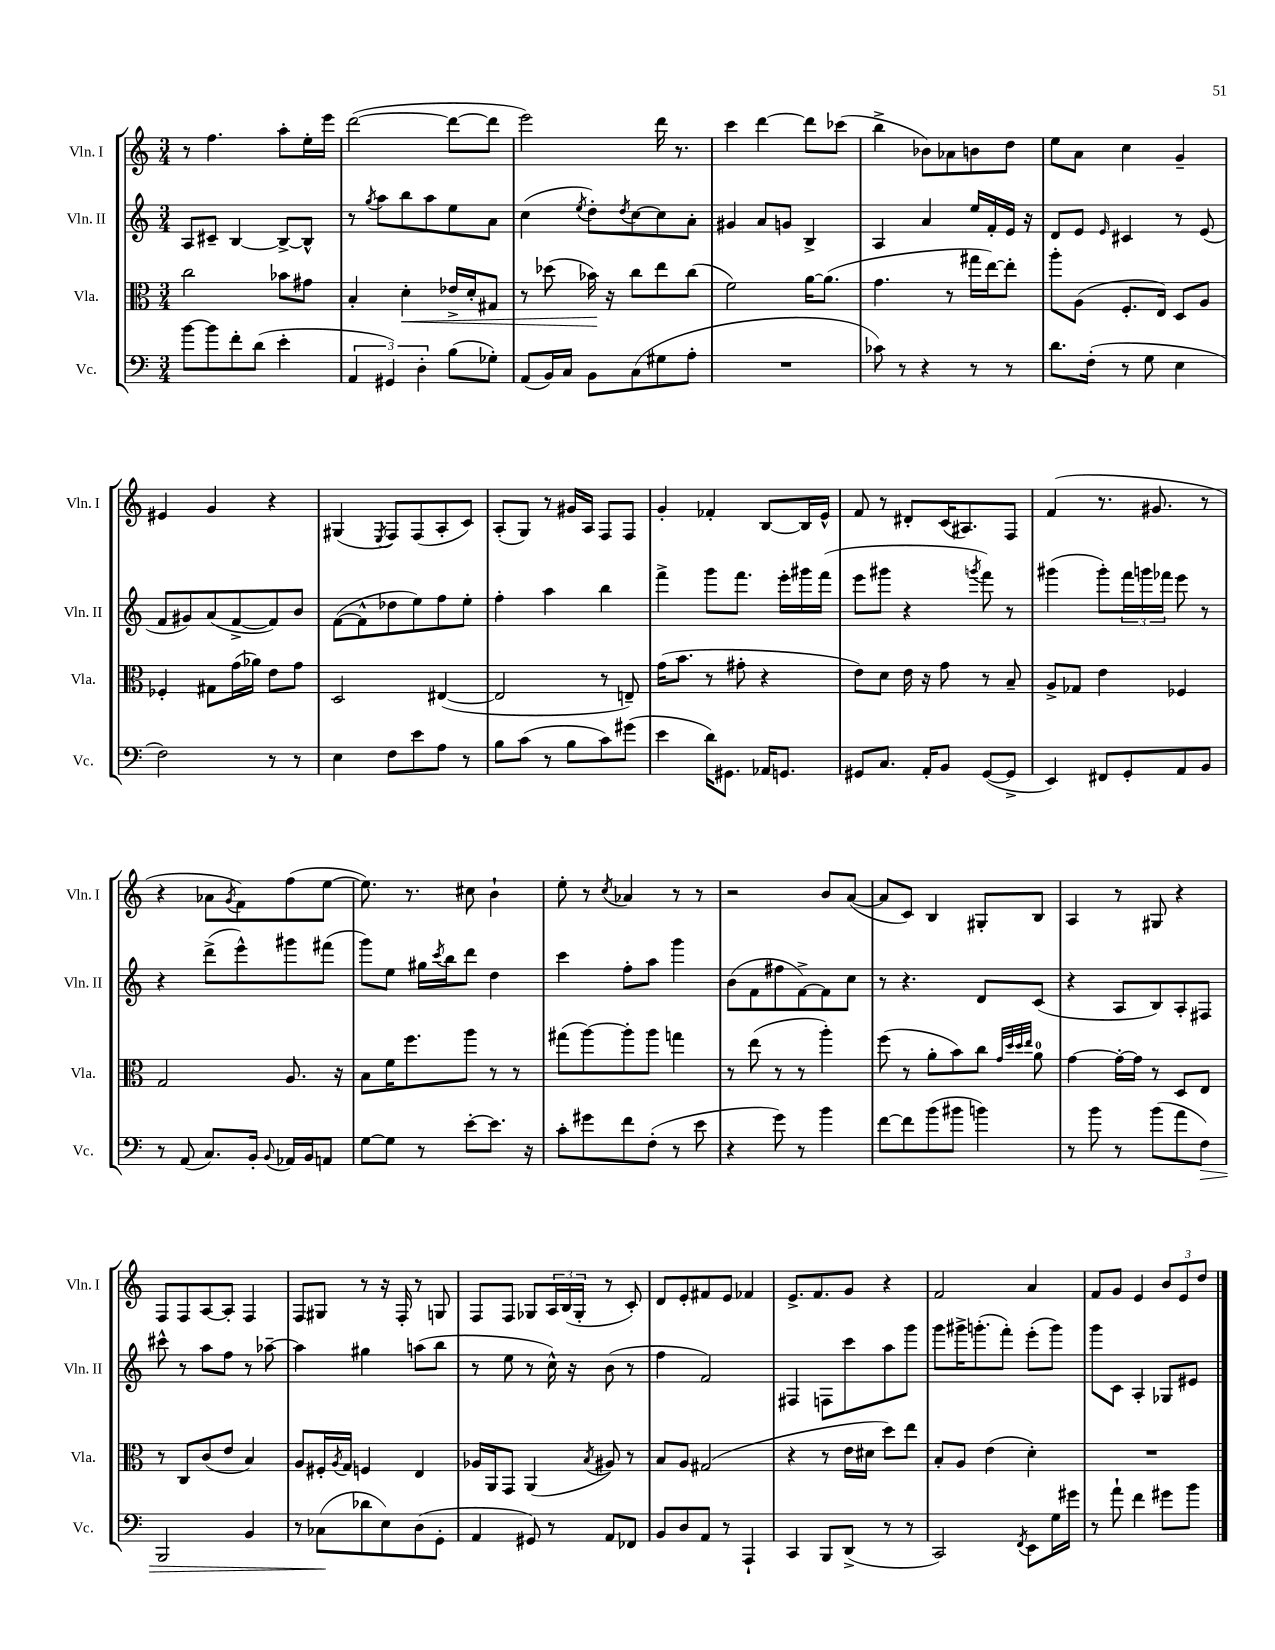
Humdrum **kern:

**kern	**kern	**kern	**kern
*staff4	*staff3	*staff2	*staff1
*clefF4	*clefC3	*clefG2	*clefG2
*k[]	*k[]	*k[]	*k[]
*M3/4	*M3/4	*M3/4	*M3/4
[8b	2cc	8A	8r
8b]	.	8c#~	4.ff
8f'	.	[4B	.
(8d	.	.	.
4e'	8b-	8B^_	8aa'
.	8g#	8B^^]	16ee'
.	.	.	16eee
=	=	=	=
6AA	4B'	8r	([2ddd
.	.	8qgg	.
.	.	8aa	.
6GG#)	.	.	.
.	4d'	8bb	.
6D'	.	.	.
.	.	8aa	.
(8B	16e-^	8ee	8ddd_
.	16d'	.	.
8G-')	8G#	8a	8ddd]
=	=	=	=
(8AA	8r	(4cc	2eee)
16BB)	(8dd-	.	.
16C	.	.	.
.	.	8qee	.
8BB	16b-)	8dd')	.
.	16r	.	.
.	.	8qdd	.
(8C	8cc	[8cc	.
8G#	8ee	8cc]	16ddd
.	.	.	8.r
8A'	(8cc	8a'	.
=	=	=	=
2.r	2f)	4g#	4ccc
.	.	8a	[4ddd
.	.	8g	.
.	[16a	4B^	8ddd]
.	(8.a]	.	.
.	.	.	(8ccc-
=	=	=	=
8c-)	4.g	4A	4bb^
8r	.	.	.
4r	.	4a	8b-)
.	8r	.	8a-
8r	16gg#	16ee	8b
.	[16ee)	16f'	.
8r	8ee']	16e	8dd
.	.	16r	.
=	=	=	=
8.d	8aa'	8d	8ee
.	(8A	8e	8a
(16F'	.	.	.
.	.	16qqe	.
8r	8.F'	4c#	4cc
8G	.	.	.
.	16E)	.	.
4E	8D	8r	4g~
.	8A	(8e	.
=	=	=	=
2F)	4F-'	8f	4e#
.	.	8g#)	.
.	8G#	(8a	4g
.	(16g	[8f^	.
.	16a-)	.	.
8r	8e	8f])	4r
8r	8g	8b	.
=	=	=	=
4E	2D	([8f	(4G#
.	.	8f^^]	.
.	.	.	8qE
8F	.	8dd-	8F)
8e	.	8ee)	(8F
8A	([4E#	8ff	8A'
8r	.	8ee'	8c)
=	=	=	=
8B	2E#]	4ff'	(8A'
(8c	.	.	8G)
8r	.	4aa	8r
8B	.	.	16g#
.	.	.	16A
8c)	8r	4bb	8F
(8g#	8E~)	.	8F
=	=	=	=
4e	(16g	4fff^	4g'
.	8.b	.	.
16d)	8r	8ggg	4f-'
8.GG#	.	.	.
.	8g#'	8.fff	.
16AA-	4r	.	[8B
8.GG	.	16eee'	.
.	.	16ggg#	16B]
.	.	(16fff	16e^^
=	=	=	=
8GG#	8e)	8eee	8f
8.C	8d	8ggg#	8r
.	16e	4r	8d#'
16AA'	16r	.	.
8BB	8g	.	(16c
.	.	.	8.A#)
.	.	8qggg	.
([8GG#	8r	8fff)	.
8GG#^]	8B~	8r	8F
=	=	=	=
4EE)	8A^	(4ggg#	(4f
.	8G-	.	.
8FF#	4e	8ggg#')	8.r
8GG'	.	24fff	.
.	.	24ggg	.
.	.	.	8.g#
.	.	24fff-	.
8AA	4F-	8eee	.
8BB	.	8r	8r
=	=	=	=
8r	2G	4r	4r
(8AA	.	.	.
8.C)	.	(8ddd^	8a-
.	.	.	8qg
.	.	8eee^^)	8f)
16BB'	.	.	.
8qqBB	.	.	.
16AA-	8.A	8ggg#	(8ff
16BB	.	.	.
8AA	.	(8fff#	[8ee
.	16r	.	.
=	=	=	=
[8G	8B	8ggg)	8.ee])
8G]	16f	8ee	.
.	8.ff	.	8.r
8r	.	16gg#	.
.	.	8qccc	.
.	.	16bb	.
[8e'	8aa	8ddd	8cc#
8.e]	8r	4dd	4b`
.	8r	.	.
16r	.	.	.
=	=	=	=
8c'	(8gg#	4ccc	8ee'
8g#	[8aa)	.	8r
.	.	.	8qcc
8f	8aa']	8ff'	4a-
(8F'	8aa	8aa	.
8r	4gg	4ggg	8r
8e	.	.	8r
=	=	=	=
4r	8r	(8b	2r
.	(8ee	8f	.
8g)	8r	8ff#	.
8r	8r	[8f^)	.
4b	4aa')	8f]	8b
.	.	8cc	([8a
=	=	=	=
[8f	(8ff	8r	8a]
8f]	8r	4.r	8c)
(8b	8a'	.	4B
8b#	8b)	.	.
4b)	8cc	8d	8G#'
.	32qqg	.	.
.	32qqdd	.	.
.	32qqdd	.	.
.	32qqee	.	.
.	8a	(8c	8B
=	=	=	=
8r	[4g	4r	4A
8b	.	.	.
8r	16g'_	8A	8r
.	16g]	.	.
(8b	8r	8B)	8G#
8a	8D	8A'	4r
8F)	8E	8F#	.
=	=	=	=
2BBB	8r	8ccc#^^	8F
.	8C	8r	8F
.	(8c	8aa	[8A
.	8e	8ff	8A']
4BB	4B)	8r	4F
.	.	[8aa-~	.
=	=	=	=
8r	8A	4aa-]	8F
(8C-	16F#'	.	8G#
.	8qA	.	.
.	16G	.	.
8d-	4F	4gg#	8r
8E)	.	.	16r
.	.	.	16F'
(8D	4E	(8aa	8r
8GG'	.	8bb	8G
=	=	=	=
4AA	16A-	8r	8F
.	16AA	.	.
.	8GG	8ee	8F
8GG#)	(4AA	8r	8G-
8r	.	16cc^^)	24A
.	.	.	(24B
.	.	16r	.
.	.	.	24G-'
.	8qB	.	.
8AA	8A#)	(8b	8r
8FF-	8r	8r	8c')
=	=	=	=
8BB	8B	4ff	8d
8D	8A	.	8e'
8AA	(2G#	2f)	8f#
8r	.	.	8e
4AAA`	.	.	4f-
=	=	=	=
4CC	4r	4F#	8.e^
.	.	.	8.f
8BBB	8r	8F	.
(8DD^	16e	8ccc	8g
.	16d#	.	.
8r	8dd)	8aa	4r
8r	8ee	8ggg	.
=	=	=	=
2CC)	8B'	8ggg	2f
.	8A	16ggg#^	.
.	.	(8.ggg'	.
.	(4e	.	.
.	.	8fff')	.
8qFF	.	.	.
8EE	4d')	(8eee'	4a
16G	.	8ggg)	.
16g#	.	.	.
=	=	=	=
8r	2.r	8ggg	8f
8a`	.	8c	8g
4f	.	4A'	4e
8g#	.	8G-	12b
.	.	.	12e
8b	.	8e#	.
.	.	.	12dd
==	==	==	==
*-	*-	*-	*-
